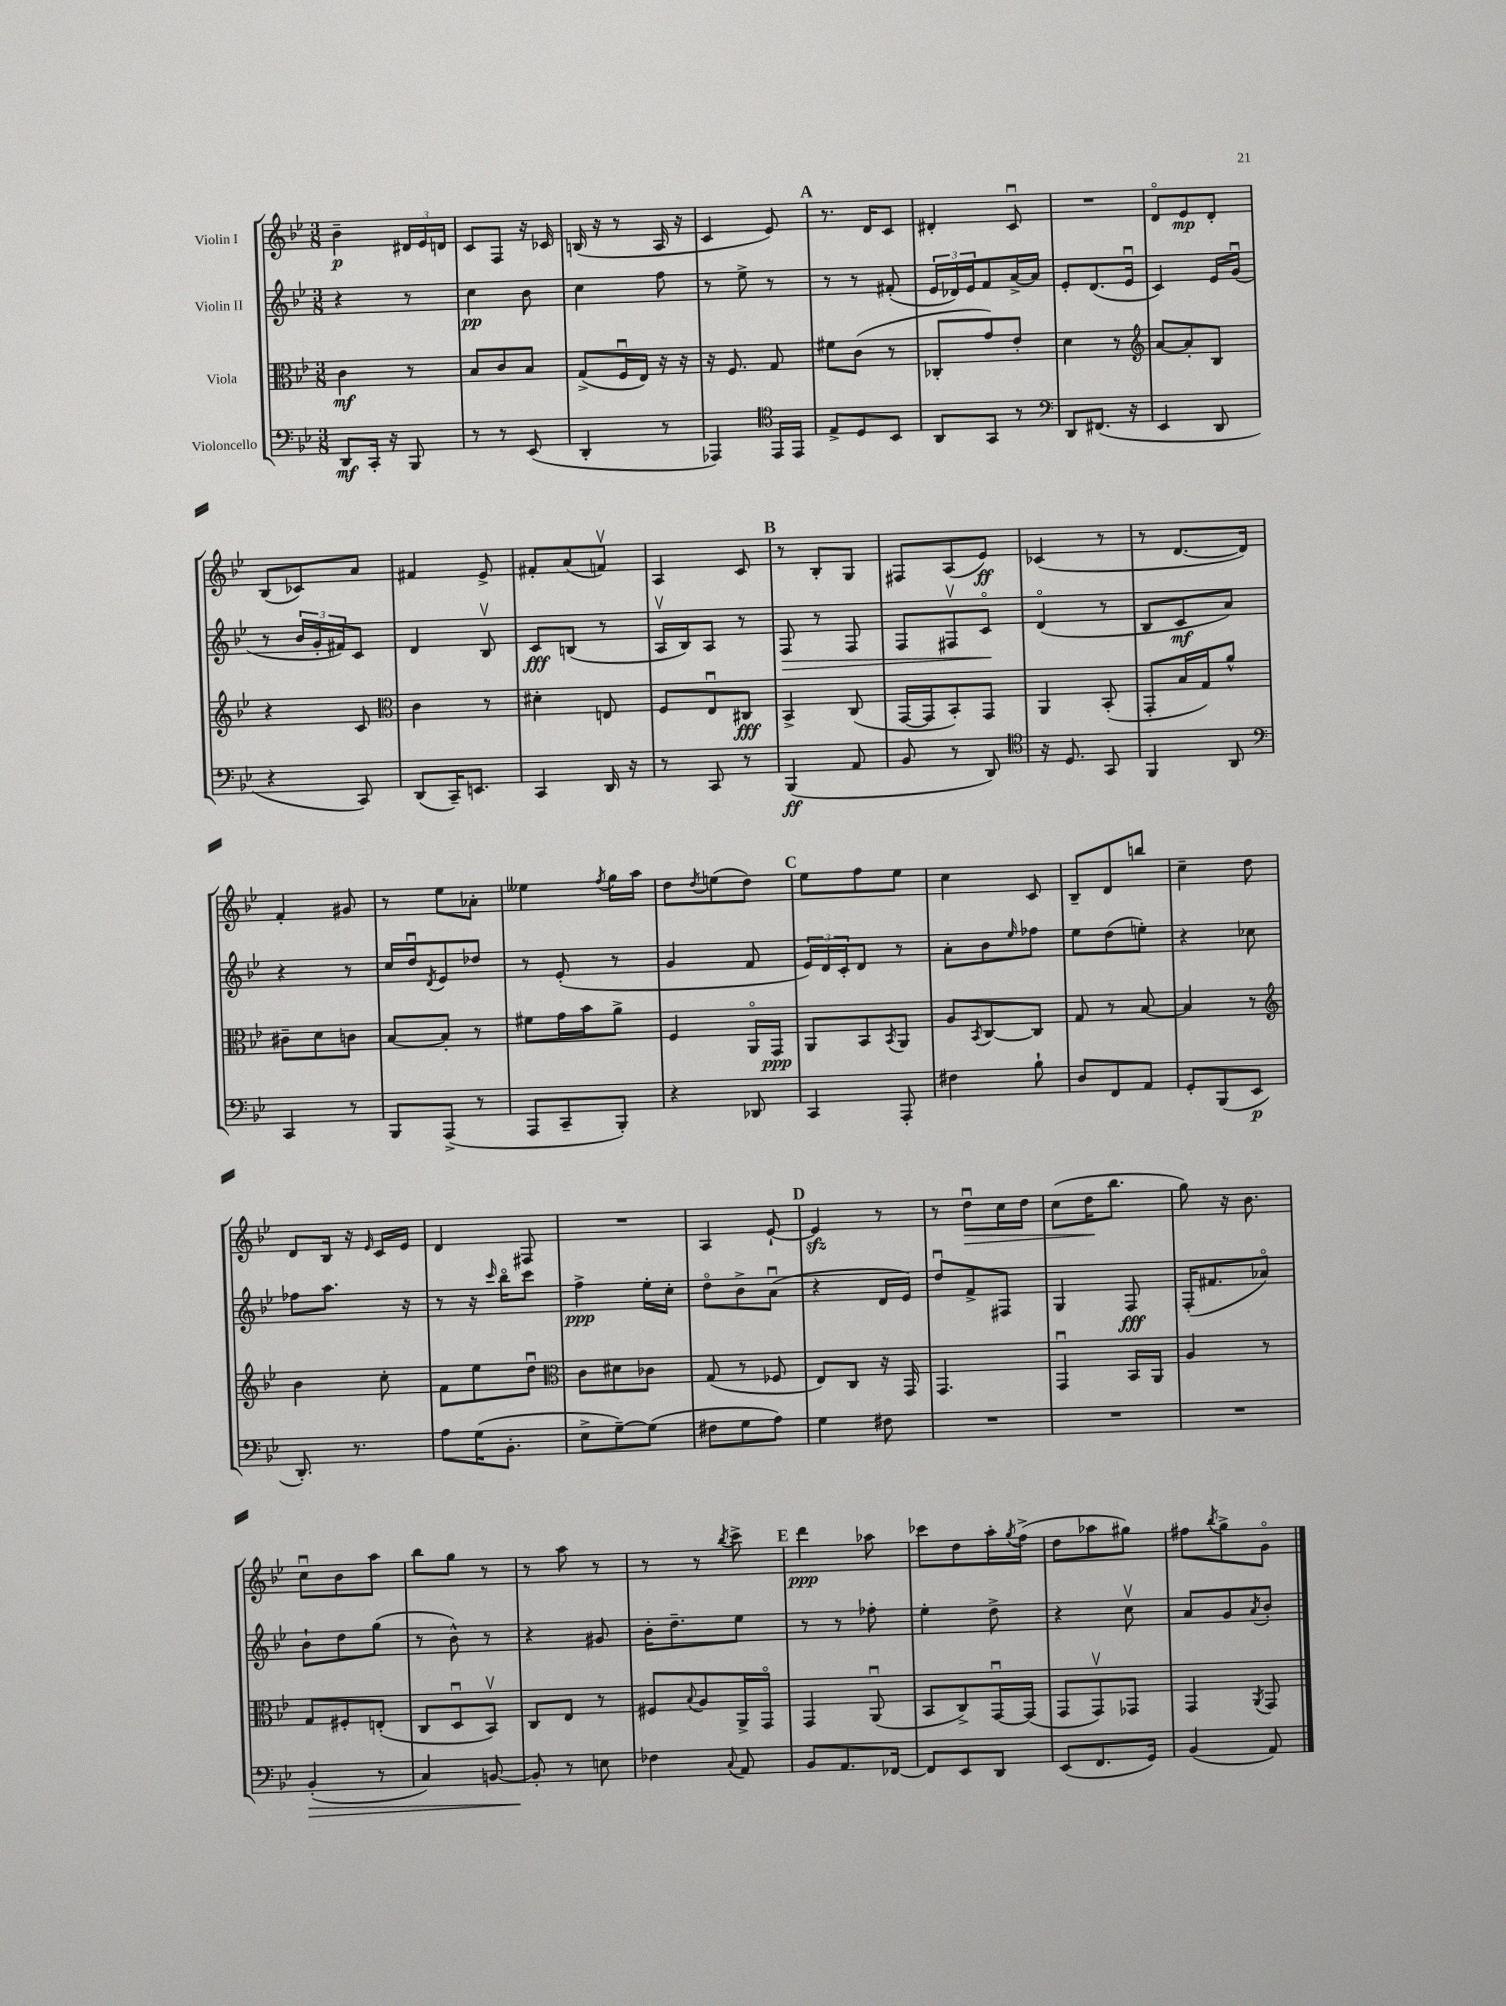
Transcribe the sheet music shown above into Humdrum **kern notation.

**kern	**kern	**kern	**kern
*staff4	*staff3	*staff2	*staff1
*clefF4	*clefC3	*clefG2	*clefG2
*k[b-e-]	*k[b-e-]	*k[b-e-]	*k[b-e-]
*M3/8	*M3/8	*M3/8	*M3/8
8DD	4c	4r	4b-~
16CC'	.	.	.
16r	.	.	.
8BBB-	8r	8r	24d#
.	.	.	24e-
.	.	.	24d
=	=	=	=
8r	8B-	4cc	8c
8r	8c	.	8F
(8EE-	8B-	8b-	16r
.	.	.	16c-
=	=	=	=
4DD'	(8G^	4cc	(16B
.	.	.	16r
.	16Fu	.	8r
.	16E-)	.	.
8r	16r	8ff	16A
.	16r	.	16r
=	=	=	=
4AAA-)	16r	8r	4c
.	8.F	.	.
.	.	8ee-^	.
*clefC4	*	*	*
16EE-	8G	8r	8e-)
16EE-	.	.	.
=	=	=	=
8E-^	8f#	8r	8.r
8D	(8c	8r	.
.	.	.	16d
8BB-	8r	(8f#'	8c
=	=	=	=
8AA	8C-'	24e-	4d#'
.	.	24d-)	.
.	.	24e-	.
8GG	8g)	8f	.
8r	8e-'	[16a^	8cu
.	.	16a]	.
=	=	=	=
*clefF4	*	*	*
8DD	4d	8e-'	4.r
(8.FF#	.	(8.d	.
.	8r	.	.
16r	.	16e-u	.
=	=	=	=
*	*clefG2	*	*
4EE-	[8a	4c)	8do
.	8a']	.	8e-
8DD	8B-	16e-	8d'
.	.	(16gu	.
=	=	=	=
4r	4r	8r	(8B-
.	.	24b-	8c-)
.	.	24g'	.
.	.	24f#)	.
8CC)	8c	8c	8a
=	=	=	=
*	*clefC3	*	*
(8DD	4c	4d	4f#
16CC~)	.	.	.
8.EE	.	.	.
.	8r	8B-v	8e-^
=	=	=	=
4CC	4d#'	8c	8f#'
.	.	(8B	(8a
16DD	8E	8r	8fv)
16r	.	.	.
=	=	=	=
8r	8F	16Av	4A
.	.	16B-)	.
8CC	8E-u	8A	.
8r	8C#	8r	8c
=	=	=	=
(4BBB-	4BB-^	8F	8r
.	.	8r	8B-'
8AA	(8C	8F	8G
=	=	=	=
8BB-	[16GG	8F	8F#
.	16GG]	.	.
8r	8BB-')	8F#v	(8A
8DD)	8GG	8co	8e-)
=	=	=	=
*clefC4	*	*	*
16r	4AA	(4do	(4c-
8.D	.	.	.
8GG	(8BB-'	8r	8r
=	=	=	=
4FF	8GG'	8B-	8r
.	16B-	8c	[8.d
.	16G)	.	.
8AA	8a^^	8a)	.
.	.	.	16d])
=	=	=	=
*clefF4	*	*	*
4CC	8c#~	4r	4f'
.	8d	.	.
8r	8c	8r	8g#
=	=	=	=
8BBB-	[8B-	16cc	8r
.	.	16ddu	.
.	.	8qd	.
(8AAA^	8B-']	8e-	8ee-
8r	8r	8dd-	8a-'
=	=	=	=
8AAA	8f#	8r	4ee--
8CC~	16g	(8e-'	.
.	16b-	.	.
.	.	.	8qff
8BBB-')	8a^	8r	16gg
.	.	.	16aa
=	=	=	=
4r	4F	4g	8dd
.	.	.	8qdd
.	.	.	(8ee
8DD-	16AAo	8f	8dd)
.	16GG	.	.
=	=	=	=
4CC	8AA	24e-)	8ee-
.	.	24d	.
.	.	24c'	.
.	8BB-	8d	8ff
.	8qBB-	.	.
8AAA'	8AA	8r	8ee-
=	=	=	=
4F#	8A	8a'	4cc
.	8qBB-	.	.
.	[8C	8b-	.
.	.	16qqee-	.
8B-`	8C]	8ff-	8c
=	=	=	=
8D	8G	8ee-	8B-~
8FF	8r	(8dd	8d
8AA	[8B-	8ee')	8bb
=	=	=	=
8GG'	4B-]	4r	4cc~
(8BBB-	.	.	.
8EE-	8r	8cc-	8dd
=	=	=	=
*	*clefG2	*	*
8.DD')	4b-	8ff-	8d
.	.	8.aa	16B-
8.r	.	.	16r
.	.	.	16qqe-
.	8cc'	.	16c
.	.	16r	16e-
=	=	=	=
8A	8f	8r	4d
(16G	8ee-	16r	.
.	.	16qqccc	.
8.BB-'	.	16bb-o	.
.	8ddu	8ccc	8F#
=	=	=	=
*	*clefC3	*	*
8E-^	8c	4ff^	4.r
[8G~)	8d#	.	.
(8G]	8c-	16ee-'	.
.	.	16cc'	.
=	=	=	=
8F#	(8G	8ddo	4A
8G	8r	8b-^	.
8A)	8F-	(8au	[8e-`
=	=	=	=
4G	8E-)	4r	4e-]
.	8C	.	.
8F#	16r	16d	8r
.	16GG	16e-)	.
=	=	=	=
4.r	4.GG	8ddu	8r
.	.	8f^	8ddu
.	.	8F#	16cc
.	.	.	16dd
=	=	=	=
4.r	4GGu	4G	(8cc
.	.	.	16dd
.	.	.	8.bb-
.	16BB-	8F	.
.	16AA	.	.
=	=	=	=
4.r	4A	(16F'	8gg)
.	.	8.f#	.
.	.	.	16r
.	.	.	8.b-
.	8r	8a-o)	.
=	=	=	=
(4BB-'	8G	8b-`	8ccu
.	8F#'	8dd	8b-
8r	(8E'	(8gg	8aa
=	=	=	=
4C)	8C	8r	8bb-
.	8Du	8b-^^)	8gg
[8BB	8BB-v)	8r	8r
=	=	=	=
8BB']	8C	4r	8r
8r	8E-	.	8aa
8E	8r	8g#	8r
=	=	=	=
4F-	8F#	16b-'	8r
.	.	8.dd~	.
.	8qqB-	.	.
.	8A	.	8r
8qqC	.	.	8qbb-
8AA	16AA^	8ee-	8ccc^
.	16GGo	.	.
=	=	=	=
8BB-	4GG	8r	4ddd
8.AA	.	8r	.
.	(8AAu	8ff-'	8aa-
[16FF-	.	.	.
=	=	=	=
8FF-]	8BB-	4ee-'	8ccc-
8EE-	8C^)	.	8dd
8DD	[16GGu	8dd^	16aa'
.	.	.	8qgg
.	(16GG]	.	(16ff^
=	=	=	=
(8EE-	8GG	4r	8dd
8.FF	8GGv)	.	8aa-
.	8GG-	8ccv	8gg#)
16GG)	.	.	.
=	=	=	=
(4BB-	4GG	8a	8ff#
.	.	.	8qbb-
.	.	8g	8gg^
.	8qAA	8qa	.
8AA)	8GG	8b-'	8go
==	==	==	==
*-	*-	*-	*-
